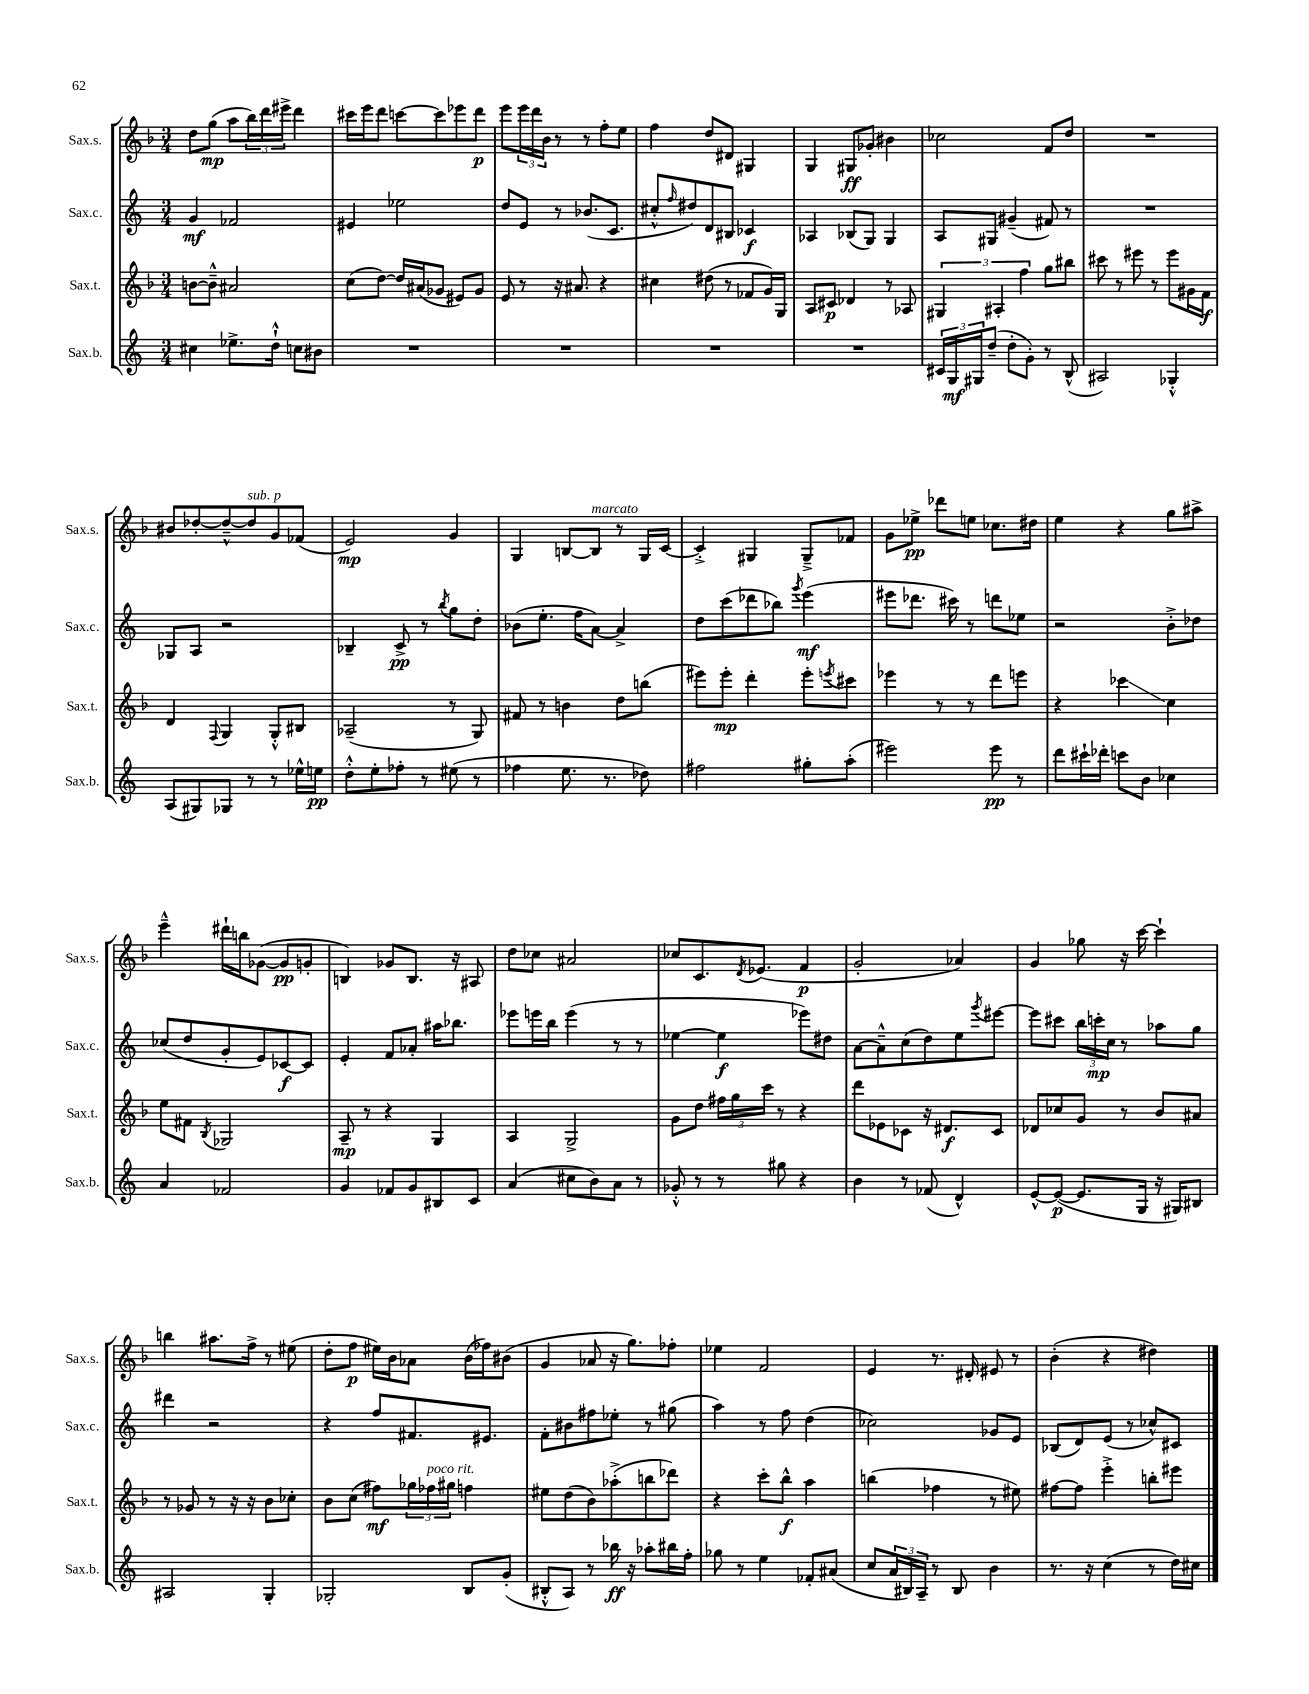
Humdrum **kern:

**kern	**kern	**kern	**kern
*staff4	*staff3	*staff2	*staff1
*clefG2	*clefG2	*clefG2	*clefG2
*k[]	*k[b-]	*k[]	*k[b-]
*M3/4	*M3/4	*M3/4	*M3/4
4cc#\	[8b\L	4g/	8dd\L
.	8b~^^\]J	.	(8gg\J
8.ee-^\L	2a#/	2f-/	8aa\L
.	.	.	24bb-\L)
.	.	.	24ddd\
16dd`^^\Jk	.	.	.
.	.	.	24eee#^\JJ
8cc\L	.	.	4ddd\
8b#\J	.	.	.
=	=	=	=
2.r	(8cc\L	4e#/	16ccc#\LL
.	.	.	16eee\J
.	[8dd\J)	.	8ddd\J
.	16dd/]LL	2ee-\	[8ccc\L
.	(16a#/J	.	.
.	8g-/J	.	8ccc\]
.	8e#/L)	.	8eee-\
.	8g-/J	.	8ddd\J
=	=	=	=
2.r	8e/	8dd/L	8eee\L
.	8r	8e/J	24eee\L
.	.	.	24ddd\
.	.	.	24b-\JJ
.	16r	8r	8r
.	8.a#/	.	.
.	.	(8.b-/L	8r
.	4r	.	8ff'\L
.	.	8.c/J	.
.	.	.	8ee\J
=	=	=	=
2.r	4cc#\	8cc#'^^/L	4ff\
.	.	16qqff/	.
.	.	8dd#/)	.
.	(8dd#\	8d/	8dd/L
.	8r	8B#/J	8d#/J
.	8f-/L	4c-/	4G#/
.	16g/L)	.	.
.	16G/JJ	.	.
=	=	=	=
2.r	8A/L	4A-/	4G/
.	8c#/J	.	.
.	4d-/	(8B-/L	8G#/L
.	.	8G/J)	8g-'/J
.	8r	4G/	4b#\
.	8A-/	.	.
=	=	=	=
24c#/LL	6G#/	8A/L	2cc-\
24G/	.	.	.
24G#/J	.	.	.
(8dd~/J	.	8G#/J	.
.	6A#'/	.	.
8dd'\L	.	(4g#~/	.
.	6ff\	.	.
8g'\J)	.	.	.
8r	8gg\L	8f#/)	8f/L
(8B^^/	8bb#\J	8r	8dd/J
=	=	=	=
2A#/)	8ccc#\	2.r	2.r
.	8r	.	.
.	8eee#\	.	.
.	8r	.	.
4G-'^^/	8eee#\L	.	.
.	16g#\L	.	.
.	16f\JJ	.	.
=	=	=	=
(8A/L	4d/	8G-/L	8b#/L
8G#/)	.	8A/J	[8dd-'/
.	8qqF/	.	.
8G-/J	4G/	2r	8dd-~^^/_
8r	.	.	8dd-/]
8r	8G'^^/L	.	8g/
16ee-^^\LL	8B#/J	.	(8f-/J
16ee\JJ	.	.	.
=	=	=	=
8dd'^^\L	(2A-~/	4B-~/	2e/)
8ee'\	.	.	.
8ff-'\J	.	8c^/	.
8r	.	8r	.
.	.	8qbb/	.
(8ee#\	8r	8gg\L	4g/
8r	8G/)	8dd'\J	.
=	=	=	=
4ff-\	8f#/	(8b-\L	4G/
.	8r	8.ee'\J	.
8.ee\	4b\	.	[8B/L
.	.	16ff\LK	.
.	.	[8a\J)	8B/]J
8.r	.	.	.
.	8dd\L	4a^/]	8r
8dd-\)	(8bb\J	.	16G/LL
.	.	.	[16c/JJ
=	=	=	=
2ff#\	8eee#\L)	8dd\L	4c'^/]
.	8eee#'\J	(8ccc\	.
.	4ddd'\	8ddd-\	4G#/
.	.	8bb-\J)	.
.	.	8qggg/	.
8gg#'\L	8eee#'\L	(4eee\	8G#~^/L
.	8qeee/	.	.
(8aa'\J	8ccc#\J	.	8f-/J
=	=	=	=
2eee#\)	4eee-\	8eee#\L	8g\L
.	.	8.ddd-\J	8ee-^\J
.	8r	.	8ddd-\L
.	.	16ccc#\)	.
.	8r	8r	8ee\J
8eee#\	8ddd\L	8ddd\L	8.cc-\L
8r	8eee\J	8ee-\J	.
.	.	.	16dd#\Jk
=	=	=	=
8ddd\L	4r	2r	4ee\
16ccc#`\L	.	.	.
16ddd-'\JJ	.	.	.
8ccc\L	4ccc-\	.	4r
8b\J	.	.	.
4cc-\	4cc\	8b'^\L	8gg\L
.	.	8dd-\J	8aa#^\J
=	=	=	=
4a/	8ee\L	(8cc-/L	4eee~^^\
.	8f#\J	8dd/	.
.	8qB-/	.	.
2f-/	2G-/	8g'/	16ddd#`\LL
.	.	.	16bb\J
.	.	8e/)	([8g-\J
.	.	[8c-/	8g-/]L
.	.	8c-/]J	8g'/J
=	=	=	=
4g/	8A~/	4e'/	4B/)
.	8r	.	.
8f-/L	4r	8f/L	8g-/L
8g/	.	8a-'/J	8.B/J
8B#/	4G/	16aa#\LK	.
.	.	8.bb-\J	16r
8c/J	.	.	8A#/
=	=	=	=
(4a/	4A/	8eee-\L	8dd\L
.	.	16eee\L	8cc-\J
.	.	16bb\JJ	.
8cc#\L	2G^/	(4eee\	2a#/
8b\)	.	.	.
8a\J	.	8r	.
8r	.	8r	.
=	=	=	=
8g-'^^/	8g\L	[4ee-\	8cc-/L
8r	8dd\J	.	8.c/
8r	24ff#\LL	4ee-\]	.
.	24gg\	.	.
.	.	.	8qd/
.	.	.	(8.e-/J
.	24ccc\JJ	.	.
8gg#\	8r	.	.
4r	4r	8eee-\L)	4f/
.	.	8dd#\J	.
=	=	=	=
4b\	8ddd\L	[8a\L	2g'/
.	8e-\	8a~^^\]	.
8r	8c-\J	(8cc\	.
(8f-/	16r	8dd\)	.
.	8.d#/L	.	.
4d^^/)	.	8ee\	4a-/)
.	.	8qggg/	.
.	8c-/J	[8eee#\J	.
=	=	=	=
[8e^^/L	8d-/L	8eee#\]L	4g/
(8e/_J	8cc-/	8ccc#\J	.
8.e/]L	8g/J	24bb\LL	8gg-\
.	.	24ccc'\	.
.	.	24cc\JJ	.
.	8r	8r	16r
16G/Jk	.	.	[16ccc\
16r	8b-/L	8aa-\L	4ccc`\]
16G#/LK)	.	.	.
8B#/J	8a#/J	8gg\J	.
=	=	=	=
2A#/	8r	4ddd#\	4bb\
.	8g-/	.	.
.	8r	2r	8.aa#\L
.	16r	.	.
.	16r	.	16ff^\Jk
4G'/	8b-\L	.	8r
.	8cc-'\J	.	(8ee#\
=	=	=	=
2G-'/	8b-\L	4r	8dd'\L
.	(8cc\J	.	8ff\J
.	8ff#\L)	8ff/L	16ee#\LL)
.	.	.	16b-\J
.	24gg-\L	8.f#/	8a-\J
.	24ff-\	.	.
.	24gg#\JJ	.	.
8B/L	4ff\	.	(16b-\LL
.	.	8.e#/J	16ff-\J)
(8g'/J	.	.	(8b#\J
=	=	=	=
8B#'^^/L	8ee#\L	8f'\L	4g/
8A/J)	(8dd\	8b#\	.
8r	8b-\)	8ff#\	8a-/
16bb-\	(8aa-'^\	8ee-'\J	16r
16r	.	.	8.gg\L)
8aa-'\L	8bb\	8r	.
16bb#\L	8ddd-\J)	(8gg#\	8ff-'\J
16ff'\JJ	.	.	.
=	=	=	=
8gg-\	4r	4aa\)	4ee-\
8r	.	.	.
4ee\	8ccc'\L	8r	2f/
.	8bb-^^\J	8ff\	.
8f-'/L	4aa\	(4dd\	.
(8a#/J	.	.	.
=	=	=	=
8cc/L	(4bb\	2cc-\)	4e/
24a/L	.	.	.
24B#/)	.	.	.
24A~/JJ	.	.	.
8r	4ff-\	.	8.r
8B#/	.	.	.
.	.	.	16d#'/
4b\	8r	8g-/L	8e#/
.	8ee#\)	8e/J	8r
=	=	=	=
8.r	[8ff#\L	(8B-/L	(4b-'\
.	8ff#\]J	8d/)	.
16r	.	.	.
(4cc\	4eee'^\	(8e/J	4r
.	.	8r	.
8r	8bb'\L	8cc-^^/L)	4dd#\)
16dd\LL)	8eee#\J	8c#/J	.
16cc#\JJ	.	.	.
==	==	==	==
*-	*-	*-	*-
